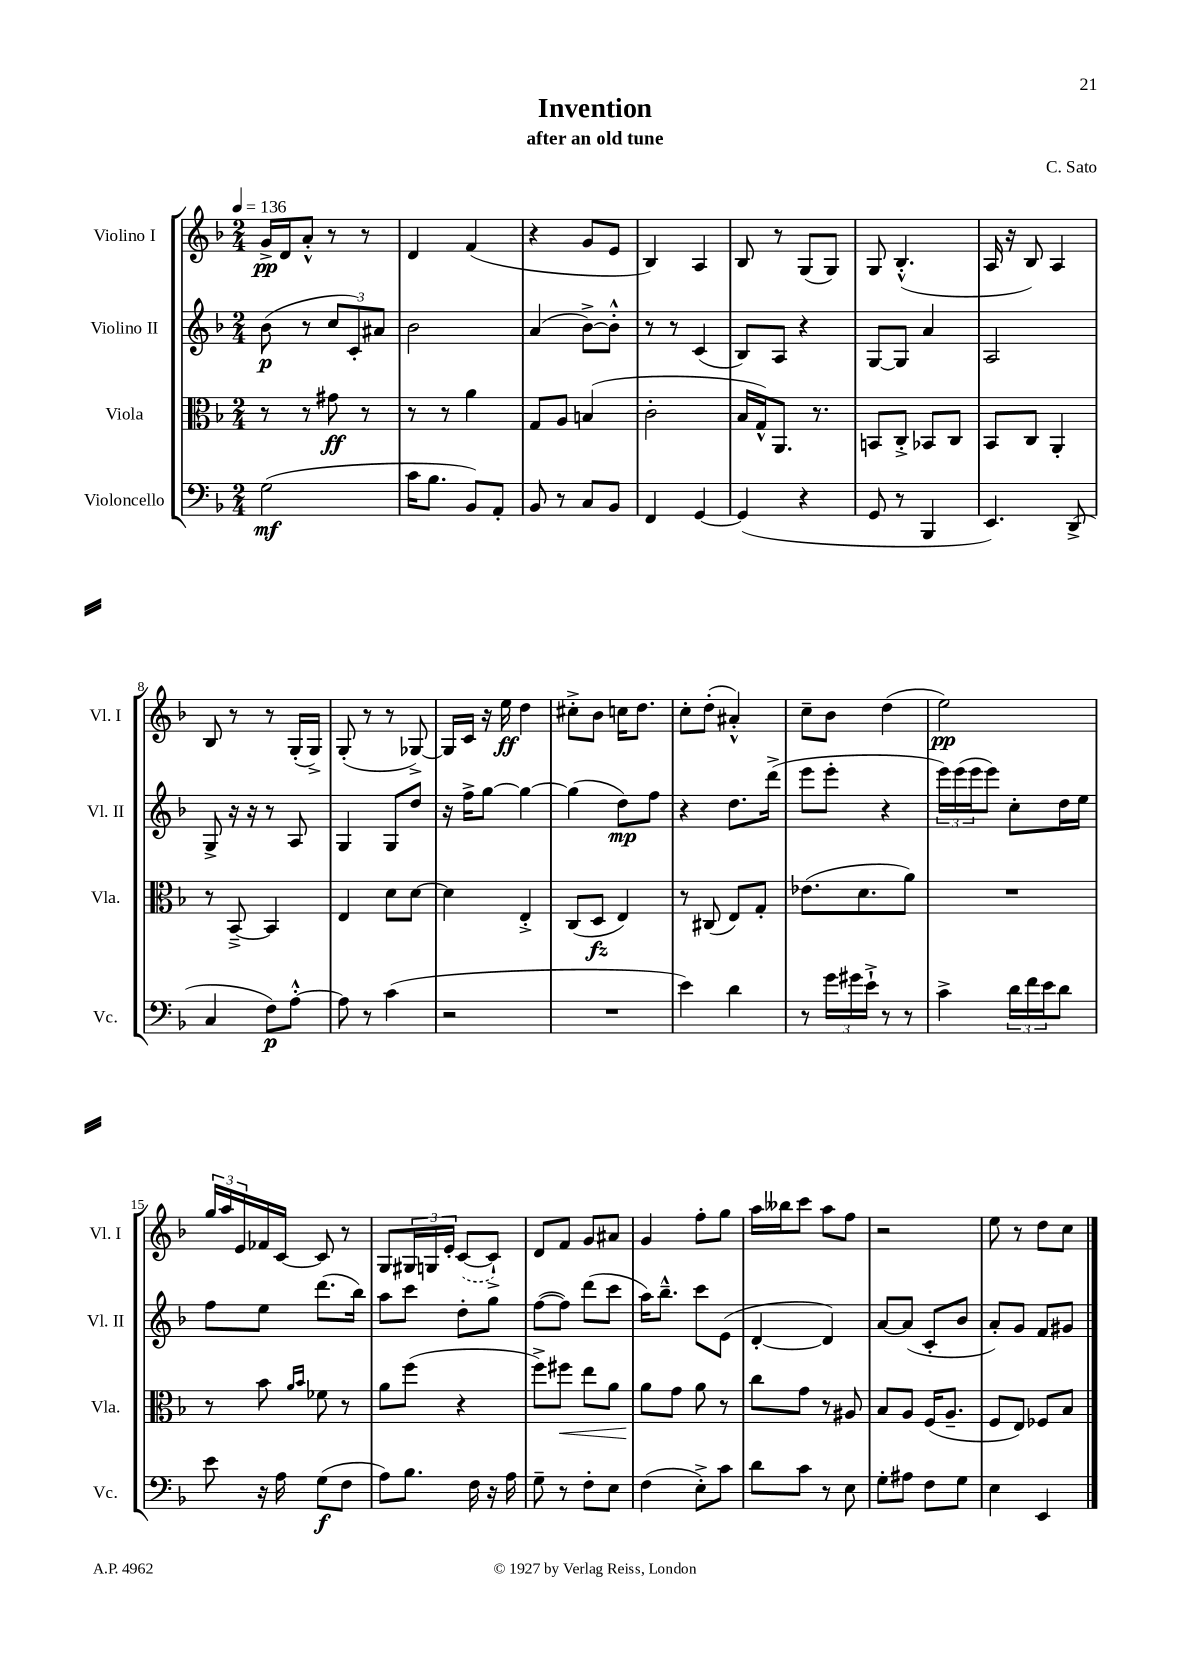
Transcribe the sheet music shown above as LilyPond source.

\header { title = "Invention" composer = "C. Sato" subtitle = "after an old tune" }
<<
\new StaffGroup <<
\new Staff = "s0" \with { instrumentName = "Violino I" shortInstrumentName = "Vl. I" } {
    \clef treble \key f \major \numericTimeSignature \time 2/4 \tempo 4 = 136
    g'16->\pp d'16 a'8-.-^ r8 r8 |
    d'4 f'4( |
    r4 g'8 e'8 |
    bes4) a4 |
    bes8 r8 g8( g8) |
    g8 bes4.-.-^( |
    a16 r16 bes8) a4 |
    bes8 r8 r8 g16-.( g16->) |
    g8-.( r8 r8 ges8~->) |
    ges16 c'16 r16 e''16\ff d''4 |
    cis''8-.-> bes'8 c''16 d''8. |
    c''8-. d''8-.( ais'4-.-^) |
    c''8-- bes'8 d''4( |
    e''2\pp) |
    \tuplet 3/2 { g''16 a''16 e'16 } fes'16 c'16~ c'8 r8 |
    g8 \tuplet 3/2 { gis16 g16 e'16-. } \once \slurDashed c'8~( c'8-!->) |
    d'8 f'8 g'8 ais'8 |
    g'4 f''8-. g''8 |
    a''16 beses''16 c'''8 a''8 f''8 |
    r2 |
    e''8 r8 d''8 c''8 \bar "|." |
}
\new Staff = "s1" \with { instrumentName = "Violino II" shortInstrumentName = "Vl. II" } {
    \clef treble \key f \major \numericTimeSignature \time 2/4
    bes'8\p( r8 \tuplet 3/2 { c''8 c'8-.) ais'8 } |
    bes'2 |
    a'4( bes'8~->) bes'8-.-^ |
    r8 r8 c'4( |
    bes8) a8 r4 |
    g8~ g8 a'4 |
    a2 |
    g8-> r16 r16 r8 a8 |
    g4 g8 d''8 |
    r16 f''16-> g''8~ g''4~ |
    g''4( d''8\mp) f''8 |
    r4 d''8. d'''16->( |
    e'''8 e'''8-. r4 |
    \tuplet 3/2 { e'''16) e'''16( e'''16 } e'''8) c''8-. d''16 e''16 |
    f''8 e''8 d'''8.( bes''16) |
    a''8 c'''8 d''8-. g''8 |
    f''8~( f''8) d'''8( c'''8 |
    a''16) bes''8.---^ c'''8 e'8( |
    d'4~-. d'4) |
    a'8~ a'8( c'8-. bes'8 |
    a'8-.) g'8 f'8 gis'8 \bar "|." |
}
\new Staff = "s2" \with { instrumentName = "Viola" shortInstrumentName = "Vla." } {
    \clef alto \key f \major \numericTimeSignature \time 2/4
    r8 r8 gis'8\ff r8 |
    r8 r8 a'4 |
    g8 a8 b4( |
    c'2-. |
    bes16 g16-^) a,8. r8. |
    b,8 c8-.-> bes,8 c8 |
    bes,8 c8 a,4-. |
    r8 bes,8~---> bes,4 |
    e4 d'8 d'8~ |
    d'4 e4-.-> |
    c8( d8\fz e4) |
    r8 cis8( e8) g8-. |
    ees'8.( d'8. a'8) |
    R2 |
    r8 bes'8 \grace { a'16 bes'16 } fes'8 r8 |
    a'8 f''8( r4 |
    f''8->) fis''8\< e''8 a'8 |
    a'8\! g'8 a'8 r8 |
    c''8 g'8 r8 ais8 |
    bes8 a8 f16( a8.-- |
    f8 e8) fes8 bes8 \bar "|." |
}
\new Staff = "s3" \with { instrumentName = "Violoncello" shortInstrumentName = "Vc." } {
    \clef bass \key f \major \numericTimeSignature \time 2/4
    g2\mf( |
    c'16 bes8. bes,8) a,8-. |
    bes,8 r8 c8 bes,8 |
    f,4 g,4~ |
    g,4( r4 |
    g,8 r8 bes,,4 |
    e,4.) d,8->( |
    c4 f8\p) a8~-.-^ |
    a8 r8 c'4( |
    r2 |
    R2 |
    e'4) d'4 |
    r8 \tuplet 3/2 { g'16 gis'16 e'16-!-> } r8 r8 |
    c'4-> \tuplet 3/2 { d'16 f'16 e'16 } d'8 |
    e'8 r16 a16 g8\f( f8 |
    a8) bes8. f16 r16 a16 |
    g8-- r8 f8-. e8 |
    f4( e8-.->) c'8 |
    d'8 c'8 r8 e8 |
    g8-. ais8 f8 g8 |
    e4 e,4 \bar "|." |
}
>>
>>
